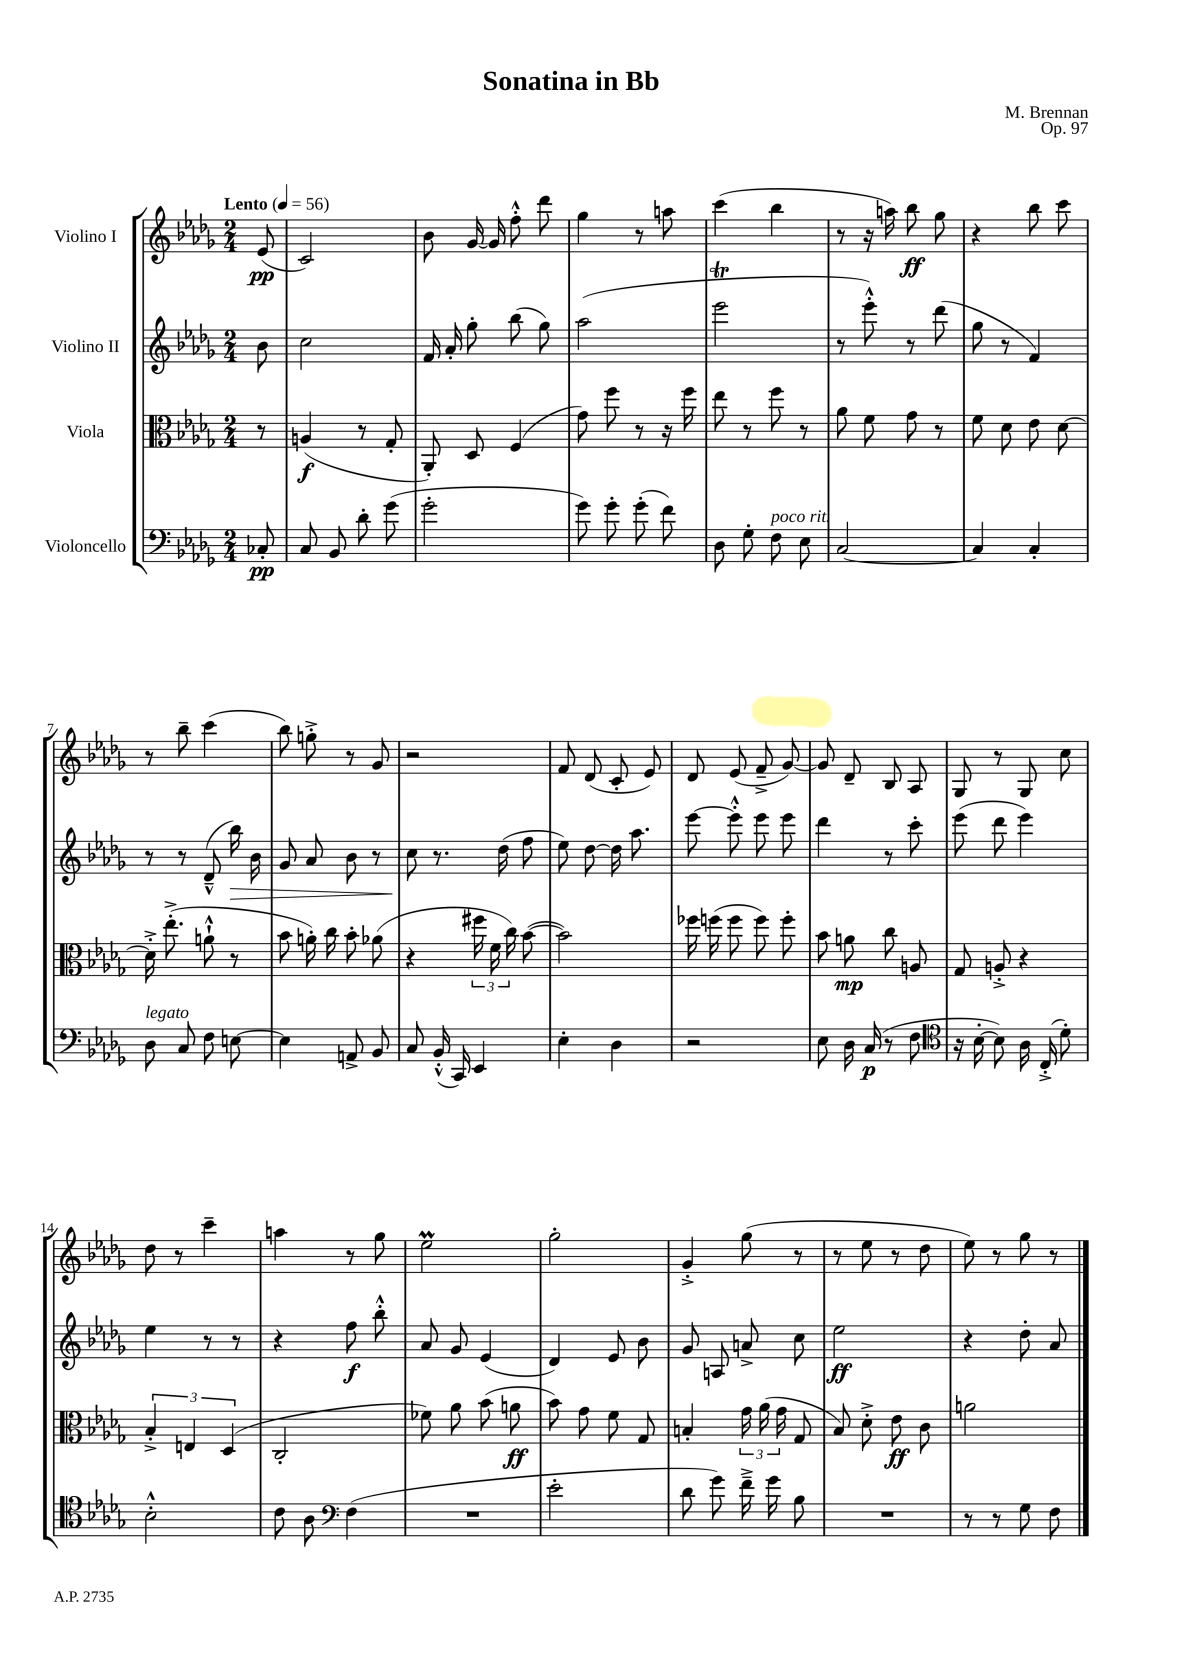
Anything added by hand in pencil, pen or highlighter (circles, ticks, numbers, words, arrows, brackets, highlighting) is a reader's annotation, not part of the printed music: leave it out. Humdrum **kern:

**kern	**kern	**kern	**kern
*staff4	*staff3	*staff2	*staff1
*clefF4	*clefC3	*clefG2	*clefG2
*k[b-e-a-d-g-]	*k[b-e-a-d-g-]	*k[b-e-a-d-g-]	*k[b-e-a-d-g-]
*M2/4	*M2/4	*M2/4	*M2/4
*MM56	*MM56	*MM56	*MM56
8C-'	8r	8b-	(8e-
=	=	=	=
8C	(4A	2cc	2c)
8BB-	.	.	.
8d-'	8r	.	.
(8g-	8G-'	.	.
=	=	=	=
2g-'	8AA-')	16f	8b-
.	.	16a-'	.
.	8D-	8gg-'	[16g-
.	.	.	16g-]
.	(4F	(8bb-	8ff'^^
.	.	8gg-)	8ddd-
=	=	=	=
8g-)	8g-)	(2aa-	4gg-
8g-'	8ff	.	.
(8g-'	8r	.	8r
8f)	16r	.	8aa
.	16ff	.	.
=	=	=	=
8D-	8ee-	2eee-	(4ccc
8G-'	8r	.	.
8F	8ff	.	4bb-
8E-	8r	.	.
=	=	=	=
[2C	8a-	8r	8r
.	8f	8eee-'^^)	16r
.	.	.	16aa)
.	8g-	8r	8bb-
.	8r	(8ddd-	8gg-
=	=	=	=
4C]	8f	8gg-	4r
.	8d-	8r	.
4C'	8e-	4f)	8bb-
.	[8d-	.	8ccc
=	=	=	=
8D-	16d-'^]	8r	8r
.	(8.ee-'^	.	.
8C	.	8r	8bb-~
8F	8a`^^	(8d-~^^	(4ccc
[8E	8r	16bb-)	.
.	.	16b-	.
=	=	=	=
4E]	8b-	8g-	8bb-)
.	16a')	8a-	8gg'^
.	16cc	.	.
8AA^	8b-'	8b-	8r
8BB-	(8a-	8r	8g-
=	=	=	=
8C	4r	8cc	2r
(16BB-'^^	.	8.r	.
16CC)	.	.	.
4EE-	24ff#	.	.
.	24f	.	.
.	.	(16dd-	.
.	24cc)	.	.
.	([8b-	8ff	.
=	=	=	=
4E-'	2b-])	8ee-)	8f
.	.	[8dd-	(8d-
4D-	.	16dd-]	8c'
.	.	8.aa-	.
.	.	.	8e-)
=	=	=	=
2r	16ff-	[8eee-	8d-
.	(16ff	.	.
.	8ff	8eee-'^^]	(8e-
.	8ff)	8eee-	8f~^
.	8ff'	8eee-	[8g-)
=	=	=	=
8E-	8b-	4ddd-	8g-]
16D-	8a	.	8d-~
(16C	.	.	.
8r	8cc	8r	8B-
8F	8A	8ccc'	8A-
=	=	=	=
*clefC4	*	*	*
16r	8G-	(8eee-	8G-
[16B-'	.	.	.
8B-])	8A'^	8ddd-	8r
16A-	4r	4eee-)	8G-
(16C'^	.	.	.
8d-')	.	.	8cc
=	=	=	=
2B-'^^	6B-'^	4ee-	8dd-
.	.	.	8r
.	6E	.	.
.	.	8r	4ccc~
.	(6D-	.	.
.	.	8r	.
=	=	=	=
8c	2C'	4r	4aa
8A-	.	.	.
*clefF4	*	*	*
(4F	.	8ff	8r
.	.	8bb-'^^	8gg-
=	=	=	=
2r	8f-)	8a-	2ee-
.	8a-	8g-	.
.	(8b-	(4e-	.
.	8a	.	.
=	=	=	=
2e-'	8b-)	4d-)	2gg-'
.	8g-	.	.
.	8f	8e-	.
.	8G-	8b-	.
=	=	=	=
8d-	4B'	8g-	4g-'^
8g-)	.	8A	.
16f~^	24g-	8a^	(8gg-
.	(24a-	.	.
16g-	.	.	.
.	24g-	.	.
8B-	8G-	8cc	8r
=	=	=	=
2r	8B-)	2ee-	8r
.	8d-'^	.	8ee-
.	8e-	.	8r
.	8c	.	8dd-
=	=	=	=
8r	2a	4r	8ee-)
8r	.	.	8r
8G-	.	8dd-'	8gg-
8F	.	8a-	8r
==	==	==	==
*-	*-	*-	*-
